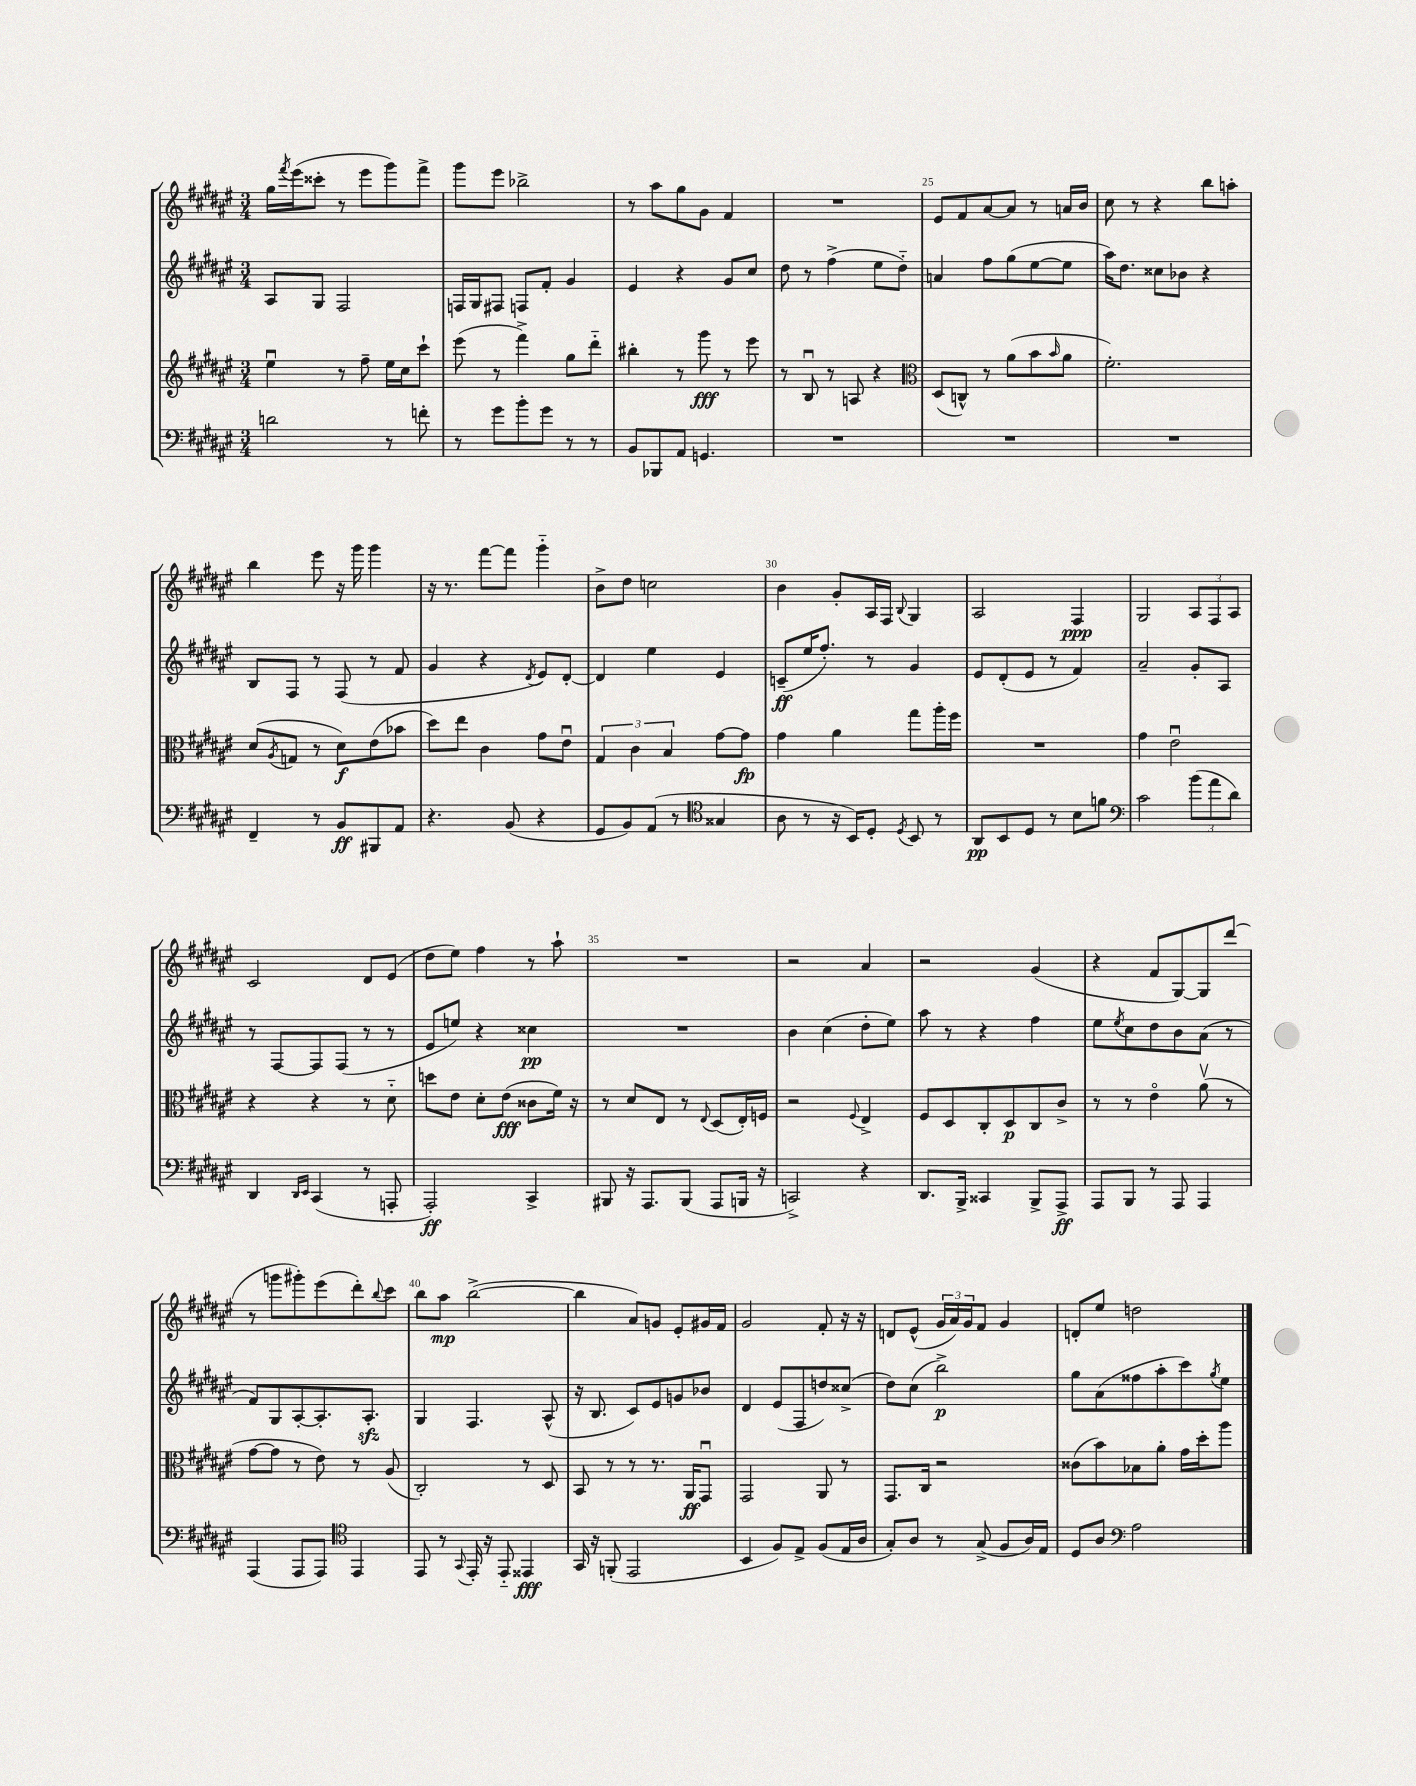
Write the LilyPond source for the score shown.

<<
\new StaffGroup <<
\new Staff = "s0" {
    \clef treble \key fis \major \numericTimeSignature \time 3/4
    gis''16 \acciaccatura { fis'''8 } eis'''16( cisis'''8-. r8 eis'''8 gis'''8) fis'''8-> |
    gis'''8 eis'''8 bes''2-> |
    r8 ais''8 gis''8 gis'8 fis'4 |
    R2. |
    eis'8 fis'8 ais'8~ ais'8 r8 a'16 b'16 |
    cis''8 r8 r4 b''8 a''8-. |
    b''4 eis'''8 r16 gis'''16 gis'''4 |
    r16 r8. fis'''8~ fis'''8 gis'''4-_ |
    b'8-> dis''8 c''2 |
    b'4 gis'8-. ais16 fis16 \appoggiatura { b8 } gis4 |
    ais2 fis4\ppp |
    gis2 \tuplet 3/2 { ais8 fis8 ais8 } |
    cis'2 dis'8 eis'8( |
    dis''8 eis''8) fis''4 r8 ais''8-! |
    R2. |
    r2 ais'4 |
    r2 gis'4( |
    r4 fis'8 gis8~) gis8 dis'''8( |
    r8 g'''8 gis'''8-.) eis'''8( dis'''8-.) \appoggiatura { b''8 } cis'''8 |
    b''8 ais''8\mp b''2~->( |
    b''4 ais'8) g'8 eis'8-. gis'16 fis'16 |
    gis'2 fis'8-. r16 r16 |
    d'8 eis'8-^( \tuplet 3/2 { gis'16 ais'16) gis'16 } fis'8 gis'4 |
    d'8-. eis''8 d''2 \bar "|." |
}
\new Staff = "s1" {
    \clef treble \key fis \major \numericTimeSignature \time 3/4
    ais8 gis8 fis2 |
    f16 gis16 fis8 f8 fis'8-. gis'4 |
    eis'4 r4 gis'8 cis''8 |
    dis''8 r8 fis''4->( eis''8 dis''8-_) |
    a'4 fis''8 gis''8( eis''8~ eis''8 |
    ais''16) dis''8. cisis''8 bes'8 r4 |
    b8 fis8 r8 fis8( r8 fis'8 |
    gis'4 r4 \acciaccatura { dis'8 } eis'8) dis'8~-. |
    dis'4 eis''4 eis'4 |
    c'8--\ff( eis''16 fis''8.-.) r8 gis'4 |
    eis'8 dis'8-.( eis'8 r8 fis'4) |
    ais'2-- gis'8-. ais8 |
    r8 fis8~ fis8 fis8( r8 r8 |
    eis'8 e''8) r4 cisis''4\pp |
    R2. |
    b'4 cis''4( dis''8-. eis''8) |
    ais''8 r8 r4 fis''4 |
    eis''8 \acciaccatura { eis''8 } cis''8 dis''8 b'8 ais'8( r8 |
    fis'8) gis8 ais8~-. ais8.-. ais8.-.\sfz |
    gis4 fis4. ais8-^( |
    r16 b8. cis'8) eis'8 g'8 bes'8 |
    dis'4 eis'8( fis8 d''8) cisis''8->( |
    dis''8) cis''8( b''2->\p) |
    gis''8 ais'8( fisis''8 ais''8-. cis'''8) \acciaccatura { gis''8 } eis''8 \bar "|." |
}
\new Staff = "s2" {
    \clef treble \key fis \major \numericTimeSignature \time 3/4
    eis''4\downbow r8 fis''8-- eis''16 cis''16 cis'''8-! |
    eis'''8( r8 fis'''4->) gis''8 dis'''8-_ |
    bis''4-. r8 gis'''8\fff r8 eis'''8 |
    r8 b8\downbow r8 a8 r4 |
    \clef alto dis8( c8-^) r8 ais'8( b'8 \grace { b'16 } ais'8 |
    fis'2.-.) |
    dis'8( \acciaccatura { ais8 } g8 r8 dis'8\f) eis'8( bes'8 |
    dis''8) eis''8 cis'4 gis'8 eis'8\downbow |
    \tuplet 3/2 { gis4 cis'4 b4 } gis'8~ gis'8\fp |
    gis'4 ais'4 gis''8 ais''16-. fis''16 |
    R2. |
    gis'4 eis'2\downbow |
    r4 r4 r8 dis'8-_ |
    d''8 eis'8 dis'8-. eis'8\fff( cisis'8 fis'16) r16 |
    r8 dis'8 eis8 r8 \appoggiatura { eis8 } dis8( eis16-.) f16 |
    r2 \appoggiatura { fis8 } eis4-> |
    fis8 dis8 cis8-. dis8\p cis8 cis'8-> |
    r8 r8 eis'4\flageolet ais'8\upbow( r8 |
    gis'8~ gis'8 r8 eis'8) r8 ais8( |
    cis2-.) r8 dis8 |
    b,8 r8 r8 r8. ais,16\ff gis,8\downbow |
    gis,2 ais,8 r8 |
    gis,8. cis16 r2 |
    cisis'8( b'8) bes8 ais'8-. gis'16 dis''16-. ais''8 \bar "|." |
}
\new Staff = "s3" {
    \clef bass \key fis \major \numericTimeSignature \time 3/4
    d'2 r8 f'8-. |
    r8 gis'8 b'8-. gis'8 r8 r8 |
    b,8 bes,,8 ais,8 g,4. |
    R2. |
    R2. |
    R2. |
    fis,4-- r8 b,8\ff bis,,8 ais,8 |
    r4. b,8( r4 |
    gis,8 b,8) ais,8( r8 \clef tenor gisis4 |
    ais8 r8 r16 b,16) dis8-. \acciaccatura { dis8 } b,8 r8 |
    ais,8\pp b,8 dis8 r8 b8 f'8 |
    \clef bass cis'2 \tuplet 3/2 { b'8( ais'8 dis'8) } |
    dis,4 \grace { dis,16 eis,16 } cis,4( r8 a,,8-. |
    ais,,2-.\ff) cis,4-> |
    bis,,8 r16 ais,,8. bis,,8( ais,,8 b,,16 r16 |
    c,2->) r4 |
    dis,8. b,,16-> cisis,4 b,,8-> ais,,8->\ff |
    ais,,8 b,,8 r8 ais,,8 ais,,4 |
    ais,,4( ais,,8 ais,,8) \clef tenor eis,4 |
    eis,8 r8 \appoggiatura { gis,8 } eis,16-. r16 eis,8-_ eisis,4\fff |
    gis,16 r16 f,8-.( eis,2 |
    b,4 fis8) eis8-> fis8( eis16 ais16 |
    gis8-.) ais8 r8 gis8->( fis8 ais16) eis16 |
    dis8 ais8 \clef bass ais2 \bar "|." |
}
>>
>>
\layout { \context { \Score currentBarNumber = #21 \override BarNumber.break-visibility = ##(#f #t #t) barNumberVisibility = #(every-nth-bar-number-visible 5) } }
